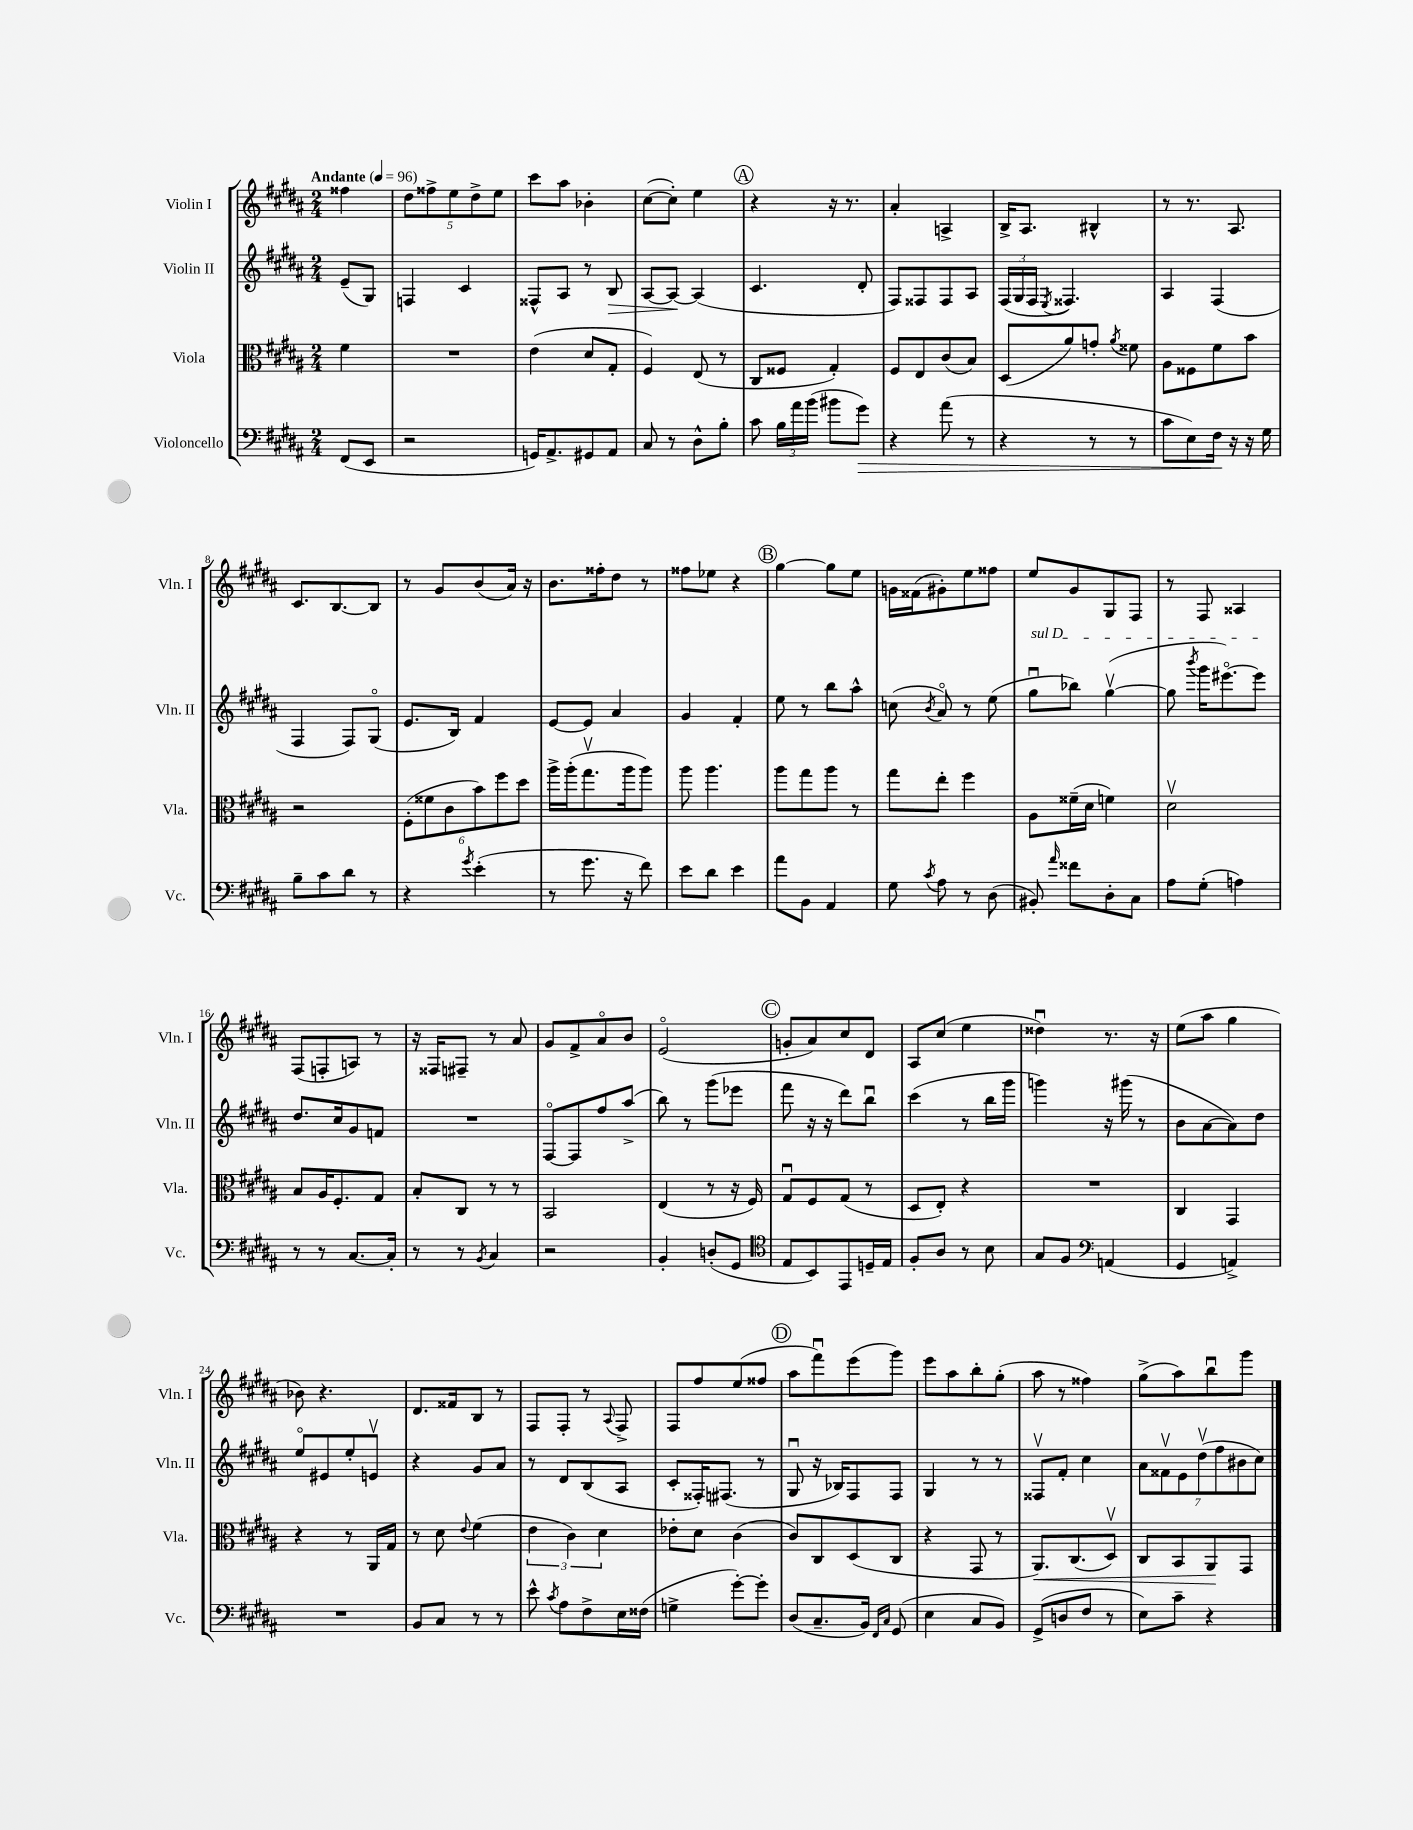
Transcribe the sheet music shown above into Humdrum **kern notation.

**kern	**kern	**kern	**kern
*staff4	*staff3	*staff2	*staff1
*clefF4	*clefC3	*clefG2	*clefG2
*k[f#c#g#d#a#]	*k[f#c#g#d#a#]	*k[f#c#g#d#a#]	*k[f#c#g#d#a#]
*M2/4	*M2/4	*M2/4	*M2/4
*MM96	*MM96	*MM96	*MM96
(8FF#	4f#	(8e~	4ff##
8EE	.	8G#)	.
=	=	=	=
2r	2r	4F	10dd#
.	.	.	10ff##^
.	.	.	10ee
.	.	4c#	.
.	.	.	10dd#^
.	.	.	10ee
=	=	=	=
16GG)	(4e	8F##^^	8ccc#
8.AA#^	.	.	.
.	.	8A#	8aa#
8GG#	8d#	8r	4b-'
8AA#	8G#'	8B	.
=	=	=	=
8C#	4F#)	[8A#	([8cc#
8r	.	8A#_	8cc#'])
8D#^^	(8E	(4A#]	4ee
8B'	8r	.	.
=	=	=	=
8c#	8C#	4.c#	4r
24B	8F##	.	.
24a#	.	.	.
(24b	.	.	.
8b#	4G#')	.	16r
.	.	.	8.r
8g#)	.	8d#'	.
=	=	=	=
4r	8F#	8F#)	4a#'
.	8E	8F##	.
(8a#	(8c#	8F##	4A^
8r	8B)	8A#	.
=	=	=	=
4r	(8D#	(24F#	16B^
.	.	24G#	.
.	.	.	8.A#
.	.	24F#	.
.	.	8qE	.
.	8a#)	4.F##)	.
8r	8g'	.	4B#^^
.	8qa#	.	.
8r	8f##	.	.
=	=	=	=
8c#	8A#	4A#	8r
8E)	8F##	.	8.r
16F#	8f#	(4F#	.
16r	.	.	8.A#
16r	8b	.	.
16G#	.	.	.
=	=	=	=
8B~	2r	4F#	8.c#
8c#	.	.	.
.	.	.	[8.B
8d#	.	8F#)	.
8r	.	(8G#o	8B]
=	=	=	=
4r	(12F#'	8.e	8r
.	12f##	.	.
.	.	.	8g#
.	12c#	.	.
.	.	16B)	.
8qg#	.	.	.
(4e'	12b)	4f#	(8b
.	12ff#	.	.
.	.	.	16a#)
.	12dd#	.	.
.	.	.	16r
=	=	=	=
8r	16aa#^	[8e	8.b
.	(16aa#'	.	.
8.g#	8.gg#v	8e]	.
.	.	.	16ff##'
.	.	4a#	8dd#
16r	16aa#	.	.
8f#)	8aa#)	.	8r
=	=	=	=
8e	8aa#	4g#	8ff##
8d#	4.aa#	.	8ee-
4e	.	4f#'	4r
=	=	=	=
8a#	8aa#	8ee	[4gg#
8BB	8gg#	8r	.
4AA#	8aa#	8bb	8gg#]
.	8r	8aa#^^	8ee
=	=	=	=
8G#	8gg#	(8cc	16g
.	.	.	(16f##
8qc#	.	8qb	.
8A#	8ee'	8a#o)	8g#')
8r	4ff#	8r	8ee
(8D#	.	(8ee	8ff##
=	=	=	=
8BB#')	8A#	8gg#u	8ee
16qqa#	.	.	.
8f##	(16f##~	8bb-)	8g#
.	16d#	.	.
8D#'	4f)	([4gg#v	8G#
8C#	.	.	8F#
=	=	=	=
8A#	2d#v	8gg#]	8r
.	.	8qbbb	.
(8G#'	.	16ggg#	8F#
.	.	[8.eee#o)	.
4A)	.	.	4A##
.	.	8eee#]	.
=	=	=	=
8r	8B	8.dd#	(8F#
8r	16A#	.	8F'
.	8.F#'	16cc#	.
[8.C#	.	8g#	8A)
.	8G#	8f	8r
16C#']	.	.	.
=	=	=	=
8r	8B'	2r	16r
.	.	.	16F##
8r	8C#	.	8F#~
8qBB	.	.	.
4C#	8r	.	8r
.	8r	.	8a#
=	=	=	=
2r	2BB	[8F#o	8g#
.	.	8F#]	8f#^
.	.	8ff#	8a#o
.	.	(8aa#^	8b
=	=	=	=
4BB'	(4E	8bb)	(2eo
.	.	8r	.
(8D'	8r	(8ggg#	.
8GG#	16r	8eee-	.
.	16F#)	.	.
=	=	=	=
*clefC4	*	*	*
8E	8G#u	8fff#	8g'
8BB)	8F#	16r	8a#)
.	.	16r	.
8EE	(8G#	8ddd#)	8cc#
16D~	8r	8bbu	8d#
16E	.	.	.
=	=	=	=
8F#'	8D#	(4ccc#	8A#
8A#	8E')	.	(8cc#
8r	4r	8r	4ee
8B	.	16bb	.
.	.	16ggg#	.
=	=	=	=
8G#	2r	4ggg)	4dd##u)
8F#	.	.	.
*clefF4	*	*	*
(4AA	.	16r	8.r
.	.	(16ggg#	.
.	.	8r	.
.	.	.	16r
=	=	=	=
4GG#	4C#	8b	(8ee
.	.	[8a#	8aa#
4AA^)	4GG#	8a#])	4gg#
.	.	8dd#	.
=	=	=	=
2r	4r	8eeo	8b-)
.	.	8e#	4.r
.	8r	8ee'	.
.	16AA#	8ev	.
.	16G#	.	.
=	=	=	=
8BB	8r	4r	8.d#
8C#	8d#	.	.
.	.	.	16f##
.	8qqe	.	.
8r	(4f#	8g#	8B
8r	.	8a#	8r
=	=	=	=
8e^^	6e	8r	8F#
8qc#	.	.	.
8A#	.	8d#	8F#'
.	6c#)	.	.
8F#^	.	(8B	8r
.	6d#	.	.
.	.	.	8qqA#
16E	.	8A#	8F#^
(16F##	.	.	.
=	=	=	=
4G^	8e-'	8c#'	8F#
.	8d#	16F##')	8ff#
.	.	(8.F#	.
[8g#')	(4c#	.	(8ee
8g#']	.	8r	8ff##
=	=	=	=
(8D#	8c#)	8G#u	8aa#
8.C#~	8C#	16r	8fff#u)
.	.	16B-)	.
.	(8D#	8F#	(8eee
16BB)	.	.	.
16qqFF#	.	.	.
16qqC#	.	.	.
(8GG#	8C#	8F#	8ggg#)
=	=	=	=
4E	4r	4G#	8eee
.	.	.	8aa#
8C#	8GG#	8r	8bb'
8BB)	8r	8r	(8gg#'
=	=	=	=
(8GG#^	8.AA#)	8F##v	8aa#
8D	.	8f#'	8r
.	(8.C#	.	.
8F#	.	4cc#	4ff##)
8r	8D#v)	.	.
=	=	=	=
8E)	8C#	14a#	(8gg#^
.	.	14f##v	.
8c#~	8BB	.	8aa#)
.	.	14e	.
.	.	(14dd#v	.
4r	8AA#	.	8bbu
.	.	14ff#	.
.	.	14b#	.
.	8GG#	.	8ggg#
.	.	14cc#)	.
==	==	==	==
*-	*-	*-	*-
